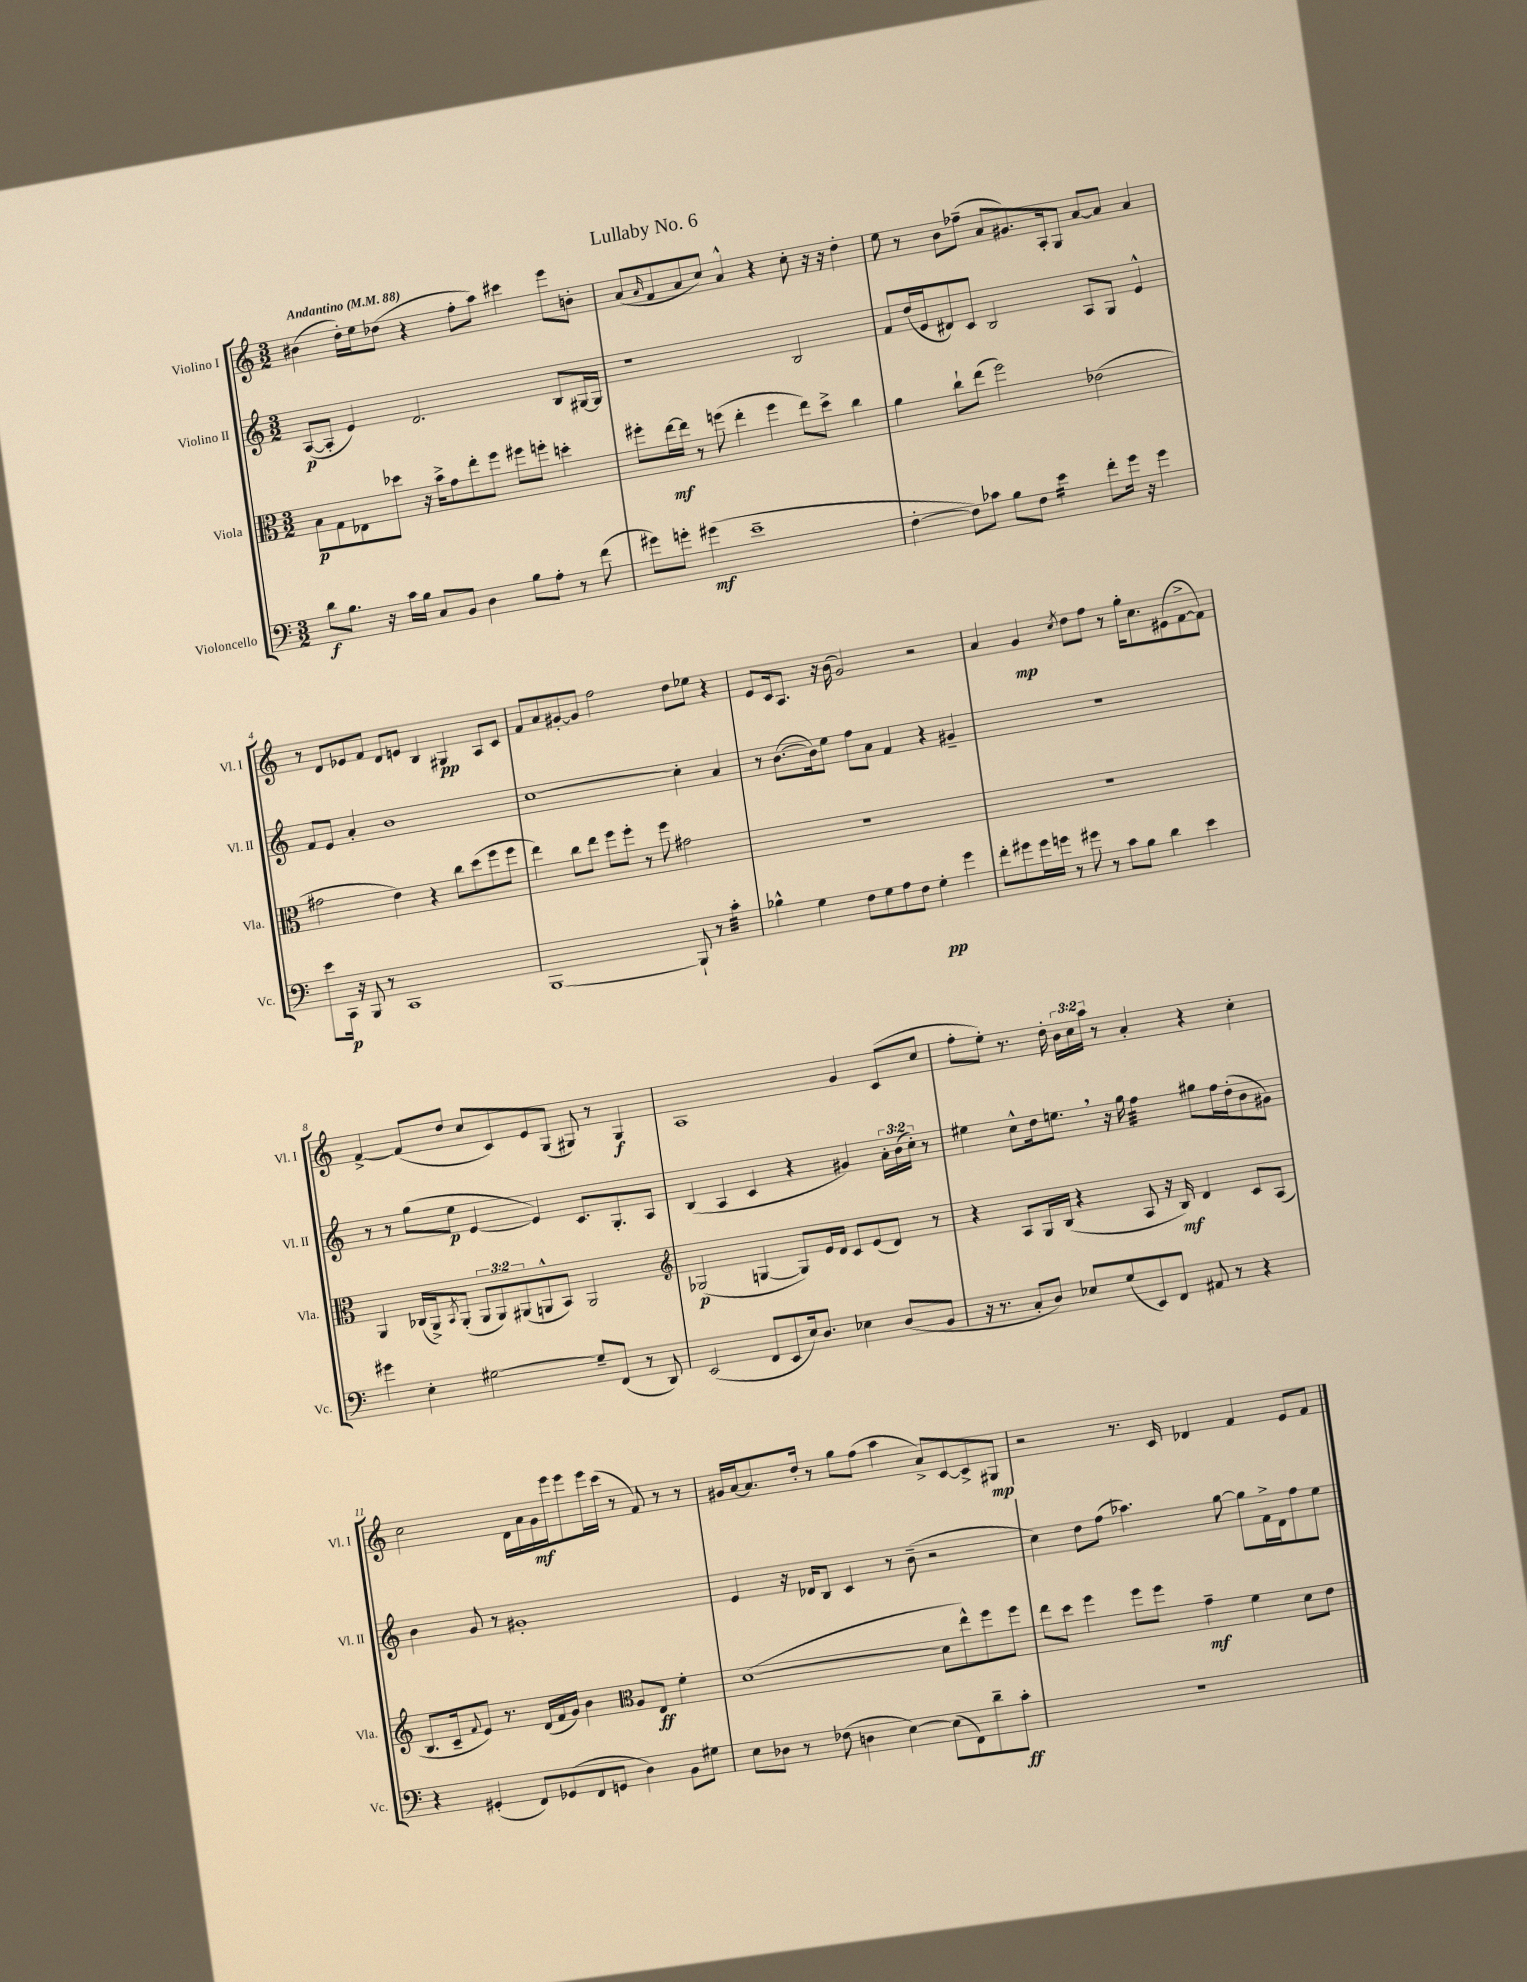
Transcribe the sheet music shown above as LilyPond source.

\header { title = "Lullaby No. 6" }
<<
\new StaffGroup <<
\new Staff = "s0" \with { instrumentName = "Violino I" shortInstrumentName = "Vl. I" } {
    \clef treble \key c \major \numericTimeSignature \time 3/2 \override Staff.TupletNumber.text = #tuplet-number::calc-fraction-text \tempo "Andantino" 4 = 88
    bis'4( d''16-.) e''16 des''8( r4 f''8-. a''8) cis'''4 e'''8 b'8-. |
    a'8( \grace { a'16 } f'8 a'8 c''8) a'4-^ r4 c''8-. r16 r16 d''4-. |
    e''8 r8 b'8 fes''8--( a'8 gis'8.) a16-. g8 a'8~ a'8 a'4 |
    r8 d'8 ees'8 f'8 d'8 e'8 b4 gis4\pp a8 c'8 |
    f'8 a'8 gis'8~-. gis'8 f''2 d''8 ees''8 r4 |
    e'8 c'16 a8. r16 b'16( g'2) r2 |
    a'4 g'4\mp \acciaccatura { c''8 } d''8 f''8 r8 g''16-. c''8. eis'8( f'8~-> f'8) |
    f'4~-> f'8( d''8 c''8 c'8) e'8 g8( gis8) r8 gis4\f |
    a1 g'4 c'8( c''8 |
    f''8-. e''8-.) r8. d''16-. \tuplet 3/2 { b'16 c''16 a''16 } r8 a'4-. r4 c''4-. |
    c''2 d'16 a'16 g'16\mf e'''16 e'''8 e'''16 c'''16( r8 f'8) r8 r8 |
    gis'16 a'16~ a'8. d''16-. r8 g''8 f''8( a''4 a'8->) c'8~ c'8-> gis8\mp |
    r2 r8. c'16 des'4 f'4 e'8 f'8 \bar "|." |
}
\new Staff = "s1" \with { instrumentName = "Violino II" shortInstrumentName = "Vl. II" } {
    \clef treble \key c \major \numericTimeSignature \time 3/2 \override Staff.TupletNumber.text = #tuplet-number::calc-fraction-text
    a8~\p( a8-. e'4) d'2. b8 gis16~ gis16 |
    r1 b2 |
    f'8 d''16( e'16 dis'8) c'8 b2 a8 g8 e'4-^ |
    f'8 e'8 a'4-. b'1 |
    c''1~ c''4-. a'4 |
    r8 b'8.~( b'16) e''8 f''8 a'8 f'4 r4 gis'4-- |
    R1. |
    r8 r8 g''8( e''8\p e'4~ e'4) c'8. g8.-. a8 |
    b4( a4 c'4 r4 gis'4) \tuplet 3/2 { a'16-. b'16( c''16-.) } r8 |
    eis''4 c''8-^ d''16 e''8. \breathe r16 g''16 f''4:32 gis''8 f''16 d''16-.( b'8 gis'8) |
    b'4 g'8 r8 gis'1-. |
    e'4 r16 des'16 b8 c'4 r8 b'8--( r2 |
    c''4) d''8 f''8( aes''4.) g''8~ g''8 f'16-> d'16 f''8 e''8 \bar "|." |
}
\new Staff = "s2" \with { instrumentName = "Viola" shortInstrumentName = "Vla." } {
    \clef alto \key c \major \numericTimeSignature \time 3/2 \override Staff.TupletNumber.text = #tuplet-number::calc-fraction-text
    b8\p g8 ees8 des''8 r16 b'16-> g'8 e''8-. f''8 fis''8 f''8-. d''4-. |
    fis''8-. e''16~\mf e''16 r8 f''8( e''4-. f''4 e''8) d''8-> c''4 |
    a'4 c''8-! e''8( f''2) ees'2( |
    gis'2 e'4) r4 c''8 d''8( f''8 f''8 |
    e''4) c''8 e''8 f''8 f''8-. r8 f''8 gis'2 |
    R1. |
    R1. |
    a,4 ces16( a,16->) \acciaccatura { b,8 } a,8-.( \tuplet 3/2 { a,8 a,8) ais,8( } a,8-^ b,8) a,2 |
    \clef treble ges2\p( g4~ g8) e'16 d'16 c'8 e'8( d'8) r8 |
    r4 a8 g16 b16( r4 a8 r16 b16\mf) d'4 c'8 a8( |
    b8. c'16-- \appoggiatura { f'8 } e'8) r8. d'16( f'16 g'16) b'4 \clef alto a8 e8\ff f'4-. |
    d'1~( d'8 e''8-^) f''8 f''8 |
    e''8 d''8 f''4 f''8 f''8 g'4--\mf f'4 d'8 e'8 \bar "|." |
}
\new Staff = "s3" \with { instrumentName = "Violoncello" shortInstrumentName = "Vc." } {
    \clef bass \key c \major \numericTimeSignature \time 3/2
    d'8\f b8. r16 c'16 b16 c8 b,8 d4 b8 a8-. r8 f'8( |
    gis'8) g'8-. gis'4\mf( e'1-- |
    f4~-. f8) ces'8 b8 f8 e'4:16 f'8-. g'16 r16 g'4 |
    e'8 c,16\p r16 b,,8 r8 c,1 |
    b,,1~ b,,8-! r8 c'4:32-. |
    bes4-^ g4 f8 g8 a8 f8 g4-.\pp g'4 |
    f'8-. gis'8 gis'16 g'16 r8 gis'8 r8 c'8 b8 d'4 e'4 |
    gis'4 e4-. gis2~ gis8-- f,8( r8 d,8) |
    e,2( f,8 e,8 e16) d8. ees4 d8( b,8 |
    r16 r8. c8-. d8) ees8 g8( e,8) f,8 ais,8 r8 r4 |
    r4 gis,4-.( f,8) ges,8( f,8 g,8 d4) b,8 gis8 |
    e8 des8 r8 fes8( d4 e4~) e8( f,8) d'8-- c'8-.\ff |
    R1. \bar "|." |
}
>>
>>
